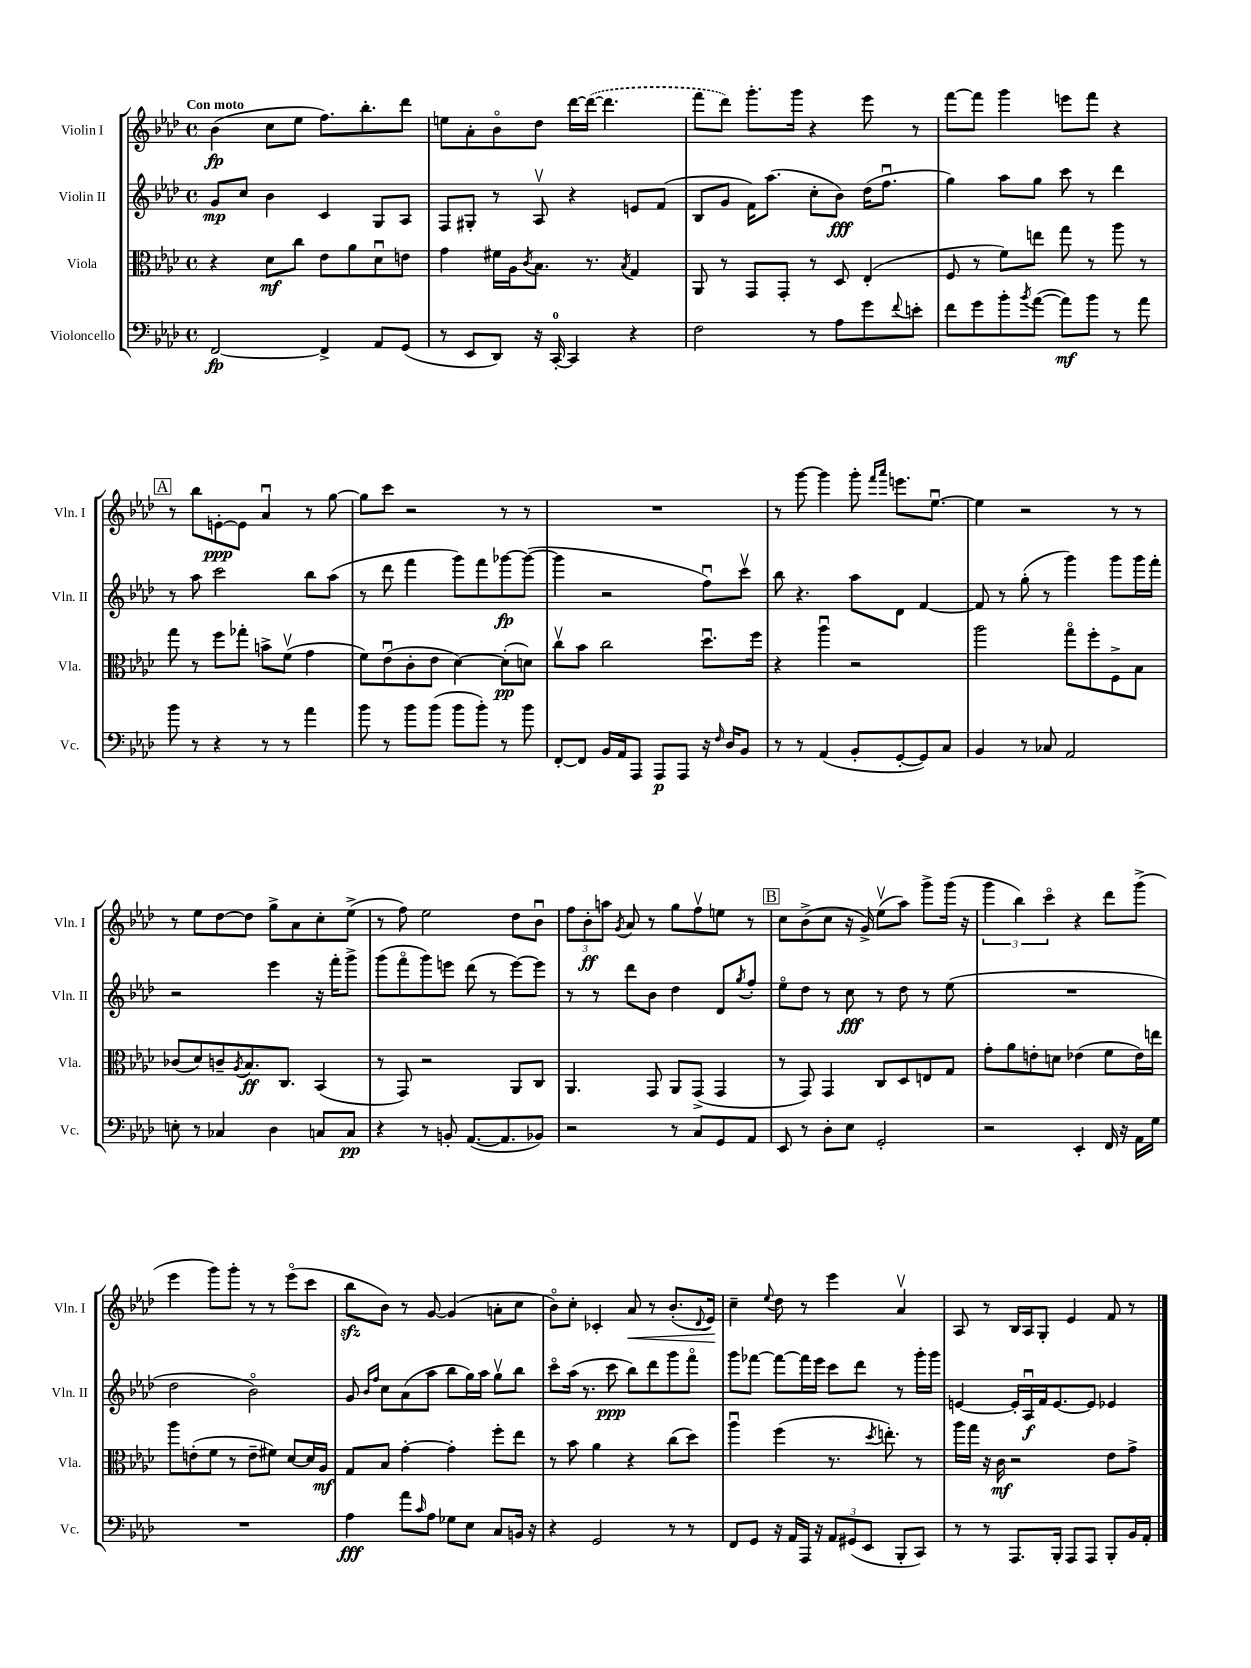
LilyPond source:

<<
\new StaffGroup <<
\new Staff = "s0" \with { instrumentName = "Violin I" shortInstrumentName = "Vln. I" } {
    \clef treble \key aes \major \defaultTimeSignature \time 4/4 \tempo "Con moto"
    bes'4\fp( c''8 ees''8 f''8.) bes''8.-. des'''8 |
    e''8 aes'8-. bes'8\flageolet des''8 des'''16~ \once \slurDashed des'''16~( des'''4. |
    f'''8 des'''8) g'''8.-. g'''16 r4 ees'''8 r8 |
    f'''8~ f'''8 g'''4 e'''8 f'''8 r4 |
    \mark \markup { \box "A" } r8 bes''8 e'8~-.\ppp e'8 aes'4\downbow r8 g''8~ |
    g''8 c'''8 r2 r8 r8 |
    R1 |
    r8 g'''8~ g'''4 g'''8-. \grace { f'''16 aes'''16 } e'''8. ees''8.~\downbow |
    ees''4 r2 r8 r8 |
    r8 ees''8 des''8~ des''8 g''8-> aes'8 c''8-. ees''8->( |
    r8 f''8) ees''2 des''8 bes'8\downbow |
    \tuplet 3/2 { f''8 bes'8-.\ff a''8 } \acciaccatura { g'8 } aes'8 r8 g''8 f''8\upbow e''8 r8 |
    \mark \markup { \box "B" } c''8 bes'8->( c''8 r16 g'16->) ees''8\upbow( aes''8) g'''8-> g'''16( r16 |
    \tuplet 3/2 { g'''4 bes''4) c'''4\flageolet } r4 des'''8 g'''8->( |
    ees'''4 g'''8) g'''8-. r8 r8 ees'''8\flageolet( c'''8 |
    bes''8\sfz bes'8) r8 g'8~ g'4( a'8-. c''8 |
    bes'8\flageolet) c''8-. ces'4-. aes'8\< r8 bes'8.-.( \appoggiatura { des'8 } ees'16\!) |
    c''4-- \appoggiatura { ees''8 } des''8 r8 ees'''4 aes'4\upbow |
    aes8 r8 bes16 aes16 g8-. ees'4 f'8 r8 \bar "|." |
}
\new Staff = "s1" \with { instrumentName = "Violin II" shortInstrumentName = "Vln. II" } {
    \clef treble \key aes \major \defaultTimeSignature \time 4/4
    g'8\mp c''8 bes'4 c'4 g8 aes8 |
    f8 gis8-. r8 aes8\upbow r4 e'8 f'8( |
    bes8 g'8 f'16) aes''8.( c''8-. bes'8\fff) des''16( f''8.\downbow |
    g''4) aes''8 g''8 c'''8 r8 des'''4 |
    \mark \markup { \box "A" } r8 aes''8 c'''2 bes''8 aes''8( |
    r8 des'''8 f'''4 g'''8) f'''8 ges'''8~\fp ges'''8~( |
    ges'''4 r2 f''8\downbow) c'''8\upbow |
    bes''8 r4. aes''8 des'8 f'4~ |
    f'8 r8 g''8-.( r8 g'''4) g'''8 g'''16 f'''16-. |
    r2 ees'''4 r16 f'''16-. g'''8-> |
    g'''8( f'''8\flageolet g'''8) e'''8 des'''8( r8 e'''8~) e'''8 |
    r8 r8 des'''8 bes'8 des''4 des'8 \acciaccatura { g''8 } f''8-. |
    \mark \markup { \box "B" } ees''8\flageolet des''8 r8 c''8\fff r8 des''8 r8 ees''8( |
    R1 |
    des''2 bes'2\flageolet) |
    g'8 \grace { bes'16 f''16 } c''8 aes'8( aes''8 bes''8 g''16) aes''16 g''8\upbow bes''8 |
    c'''8\flageolet aes''16( r8. c'''8\ppp bes''8) des'''8 g'''8 f'''8\flageolet |
    g'''8 fes'''8~ fes'''8~ fes'''16 ees'''16 c'''8 des'''8 r8 g'''16-. g'''16 |
    e'4~ e'16-. aes16\downbow\f f'16 e'8.~ e'8 ees'4 \bar "|." |
}
\new Staff = "s2" \with { instrumentName = "Viola" shortInstrumentName = "Vla." } {
    \clef alto \key aes \major \defaultTimeSignature \time 4/4
    r4 des'8\mf c''8 ees'8 aes'8 des'8\downbow e'8 |
    g'4 fis'16 aes16 \acciaccatura { c'8 } bes8. r8. \acciaccatura { bes8 } g4 |
    aes,8 r8 g,8 g,8-. r8 des8 ees4-.( |
    f8 r8 f'8) e''8 g''8 r8 aes''8 r8 |
    \mark \markup { \box "A" } g''8 r8 f''8 ges''8-. b'8-> f'8\upbow( g'4 |
    f'8) ees'8\downbow( c'8-. ees'8 des'4~) des'8-.\pp( d'8) |
    c''8\upbow bes'8 c''2 des''8.\downbow f''16 |
    r4 aes''4\downbow r2 |
    aes''2 g''8\flageolet f''8-. f8-> bes8 |
    ces'8( des'8) c'8-- \acciaccatura { aes8 } bes8.\ff c8. bes,4( |
    r8 g,8) r2 aes,8 c8 |
    aes,4. g,8 aes,8 g,8->( g,4 |
    \mark \markup { \box "B" } r8 g,8) g,4 c8 des8 e8 g8 |
    g'8-. aes'8 e'8-. d'8 ees'4( f'8 ees'16) e''16 |
    aes''8 e'8-.( f'8 r8 e'8-- fis'8) des'8~ des'16 aes16\mf |
    g8 bes8 g'4~-. g'4-. f''8-. ees''8 |
    r8 bes'8 aes'4 r4 c''8( des''8) |
    aes''4\downbow f''4( r8. \acciaccatura { des''8 } e''8.-.) r8 |
    aes''16 g''16 r16 c'16\mf r2 ees'8 g'8-> \bar "|." |
}
\new Staff = "s3" \with { instrumentName = "Violoncello" shortInstrumentName = "Vc." } {
    \clef bass \key aes \major \defaultTimeSignature \time 4/4
    f,2~\fp f,4-> aes,8 g,8( |
    r8 ees,8 des,8) r16 c,16-0~-. c,4 r4 |
    f2 r8 aes8 g'8 \appoggiatura { f'8 } e'8-. |
    f'8 g'8 bes'8-. \acciaccatura { bes'8 } aes'8~( aes'8\mf) bes'8 r8 aes'8 |
    \mark \markup { \box "A" } bes'8 r8 r4 r8 r8 aes'4 |
    bes'8 r8 bes'8 bes'8( bes'8 bes'8-.) r8 bes'8 |
    f,8~-. f,8 bes,16 aes,16 aes,,8 aes,,8\p aes,,8 r16 \grace { f16 } des16 bes,8 |
    r8 r8 aes,4( bes,8-. g,8~-. g,8) c8 |
    bes,4 r8 ces8 aes,2 |
    e8-. r8 ces4 des4 c8 c8\pp |
    r4 r8 b,8-. aes,8.~( aes,8. bes,8) |
    r2 r8 c8 g,8 aes,8 |
    \mark \markup { \box "B" } ees,8 r8 des8-. ees8 g,2-. |
    r2 ees,4-. f,16 r16 aes,16 g16 |
    R1 |
    aes4\fff aes'8 \grace { c'16 } aes8 ges8 ees8 c8 b,16 r16 |
    r4 g,2 r8 r8 |
    f,8 g,8 r16 aes,16 aes,,16 r16 \tuplet 3/2 { aes,8 gis,8( ees,8 } bes,,8-. c,8) |
    r8 r8 aes,,8. bes,,16-. aes,,8 aes,,8 bes,,8-. bes,16 aes,16-. \bar "|." |
}
>>
>>
\layout { \context { \Score \remove "Bar_number_engraver" } }
